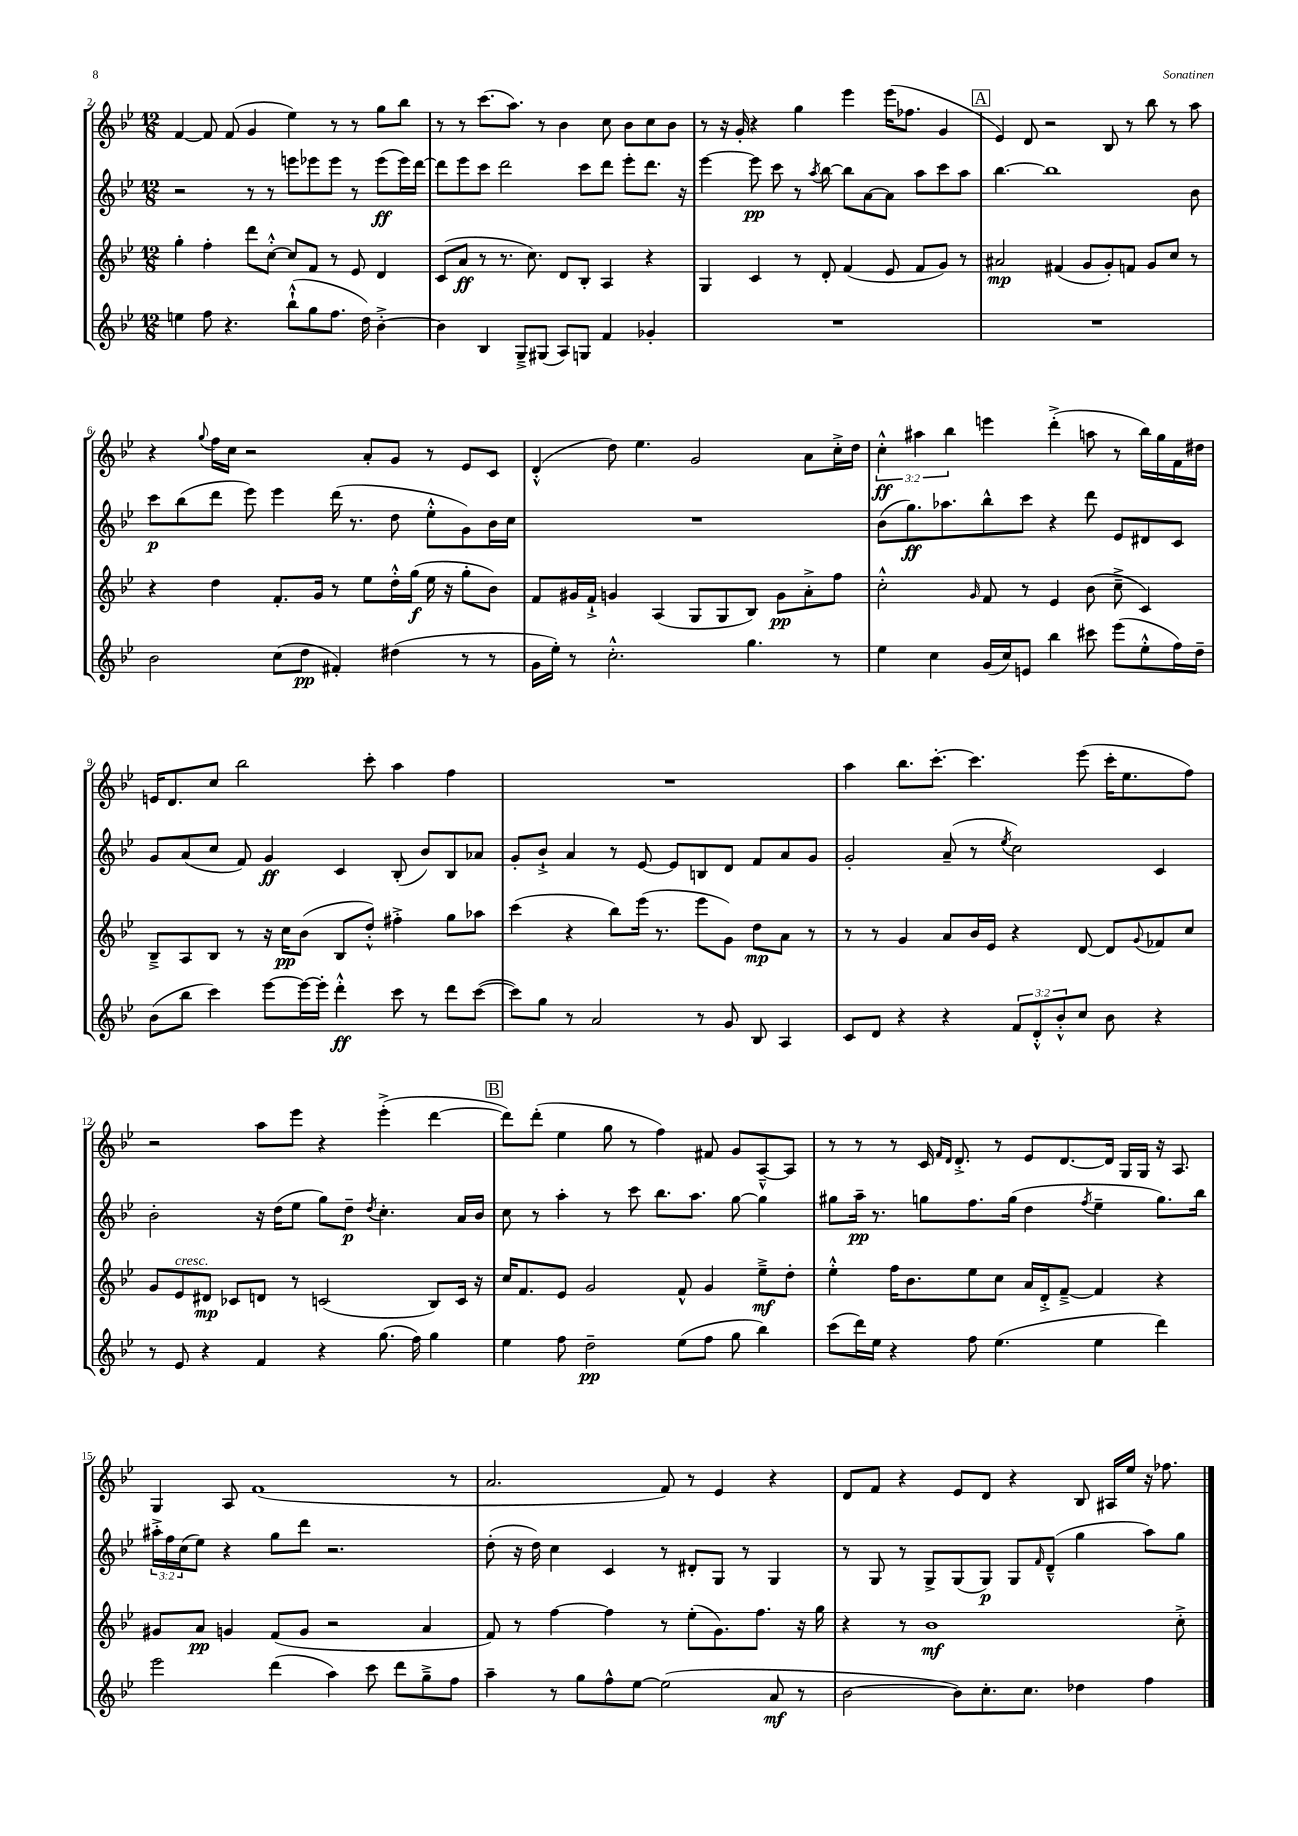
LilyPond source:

<<
\new StaffGroup <<
\new Staff = "s0" {
    \clef treble \key bes \major \numericTimeSignature \time 12/8 \override Staff.TupletNumber.text = #tuplet-number::calc-fraction-text
    f'4~ f'8 f'8( g'4 ees''4) r8 r8 g''8 bes''8 |
    r8 r8 c'''8.( a''8.) r8 bes'4 c''8 bes'8 c''8 bes'8 |
    r8 r16 g'16-. r4 g''4 ees'''4 ees'''16( fes''8. g'4 |
    \mark \markup { \box "A" } ees'4) d'8 r2 bes8 r8 bes''8 r8 a''8 |
    r4 \appoggiatura { g''8 } f''16 c''16 r2 a'8-. g'8 r8 ees'8 c'8 |
    d'4-.-^( d''8) ees''4. g'2 a'8 c''16-.-> d''16 |
    \tuplet 3/2 { c''4-.-^\ff ais''4 bes''4 } e'''4 d'''4-.->( a''8 r8 bes''16) g''16 f'16 dis''16 |
    e'16 d'8. c''8 bes''2 c'''8-. a''4 f''4 |
    R1. |
    a''4 bes''8. c'''8.~-. c'''4. ees'''8( c'''16-. ees''8. f''8) |
    r2 a''8 ees'''8 r4 ees'''4-.->( d'''4~ |
    \mark \markup { \box "B" } d'''8) d'''8-.( ees''4 g''8 r8 f''4) fis'8 g'8 a8~---^ a8 |
    r8 r8 r8 c'16 \grace { f'16 d'16 } d'8.-.-> r8 ees'8 d'8.~ d'16 g16 g16 r16 a8. |
    g4 a8 f'1( r8 |
    a'2. f'8) r8 ees'4 r4 |
    d'8 f'8 r4 ees'8 d'8 r4 bes8 ais16 ees''16 r16 fes''8. \bar "|." |
}
\new Staff = "s1" {
    \clef treble \key bes \major \numericTimeSignature \time 12/8 \override Staff.TupletNumber.text = #tuplet-number::calc-fraction-text
    r2 r8 r8 e'''8 ees'''8 ees'''8 r8 ees'''8\ff( ees'''16) d'''16~ |
    d'''8 ees'''8 c'''8 d'''2 c'''8 d'''8 ees'''8-. d'''8. r16 |
    ees'''4~ ees'''8\pp c'''8 r8 \acciaccatura { a''8 } bes''8~ bes''8 a'8~ a'8 a''8 c'''8 a''8 |
    \mark \markup { \box "A" } bes''4.~ bes''1 bes'8 |
    c'''8\p bes''8( d'''8 ees'''8) ees'''4 d'''16( r8. d''8 ees''8-.-^ g'8) bes'16 c''16 |
    R1. |
    bes'8( g''8.\ff) aes''8. bes''8-^ c'''8 r4 d'''8 ees'8 dis'8 c'8 |
    g'8 a'8( c''8 f'8) g'4\ff c'4 bes8-.( bes'8) bes8 aes'8 |
    g'8-. bes'8-!-> a'4 r8 ees'8~ ees'8 b8 d'8 f'8 a'8 g'8 |
    g'2-. a'8--( r8 \acciaccatura { ees''8 } c''2) c'4 |
    bes'2-. r16 d''16( ees''8 g''8) d''8--\p \acciaccatura { d''8 } c''4.-. a'16 bes'16 |
    \mark \markup { \box "B" } c''8 r8 a''4-. r8 c'''8 bes''8. a''8. g''8~ g''4 |
    gis''8 a''16--\pp r8. g''8 f''8. g''16( d''4 \acciaccatura { f''8 } ees''4-- g''8.) bes''16 |
    \tuplet 3/2 { ais''16-.-> f''16 c''16( } ees''8) r4 g''8 d'''8 r2. |
    d''8-.( r16 d''16) c''4 c'4 r8 dis'8-. g8 r8 g4 |
    r8 g8 r8 g8-> g8( g8\p) g8 \grace { f'16 } d'8---^( g''4 a''8) g''8 \bar "|." |
}
\new Staff = "s2" {
    \clef treble \key bes \major \numericTimeSignature \time 12/8
    g''4-. f''4-. d'''8 c''8~-.-^ c''8 f'8 r8 ees'8 d'4 |
    c'8( a'8\ff r8 r8. c''8.) d'8 bes8-. a4 r4 |
    g4 c'4 r8 d'8-. f'4( ees'8 f'8 g'8) r8 |
    \mark \markup { \box "A" } ais'2\mp fis'4( g'8 g'8-.) f'8 g'8 c''8 r8 |
    r4 d''4 f'8.-. g'16 r8 ees''8 d''16-.-^ g''16\f( ees''16 r16 g''8-. bes'8) |
    f'8 gis'16 f'16-!-> g'4 a4( g8 g8 bes8) g'8\pp a'8-.-> f''8 |
    c''2-.-^ \grace { g'16 } f'8 r8 ees'4 bes'8( c''8---> c'4) |
    bes8---> a8 bes8 r8 r16 c''16\pp bes'8( bes8 d''8-.-^) fis''4-.-> g''8 aes''8 |
    c'''4( r4 bes''8) ees'''16( r8. ees'''8 g'8) d''8\mp a'8 r8 |
    r8 r8 g'4 a'8 bes'16 ees'16 r4 d'8~ d'8 \appoggiatura { g'8 } fes'8 c''8 |
    g'8 ees'8^\markup { \italic "cresc." } dis'8\mp ces'8 d'8 r8 c'2( bes8) c'16 r16 |
    \mark \markup { \box "B" } c''16 f'8. ees'8 g'2 f'8-^ g'4 ees''8--->\mf d''8-. |
    ees''4-.-^ f''16 bes'8. ees''8 c''8 a'16 d'16-.-> f'8~---> f'4 r4 |
    gis'8 a'8\pp g'4 f'8( g'8 r2 a'4 |
    f'8) r8 f''4~ f''4 r8 ees''8-.( g'8.) f''8. r16 g''16 |
    r4 r8 bes'1\mf c''8-.-> \bar "|." |
}
\new Staff = "s3" {
    \clef treble \key bes \major \numericTimeSignature \time 12/8 \override Staff.TupletNumber.text = #tuplet-number::calc-fraction-text
    e''4 f''8 r4. bes''8-!-^( g''8 f''8. d''16) bes'4~-.-> |
    bes'4 bes4 g8---> gis8( a8) g8 f'4 ges'4-. |
    R1. |
    \mark \markup { \box "A" } R1. |
    bes'2 c''8( d''8\pp fis'4-.) dis''4( r8 r8 |
    g'16 ees''16-.) r8 c''2.-.-^ g''4. r8 |
    ees''4 c''4 g'16( c''16) e'8 bes''4 cis'''8 ees'''8( ees''8-.-^ f''16) d''16-- |
    bes'8( bes''8 c'''4) ees'''8~ ees'''16~ ees'''16-. d'''4-.-^\ff c'''8 r8 d'''8 c'''8~( |
    c'''8) g''8 r8 a'2 r8 g'8 bes8 a4 |
    c'8 d'8 r4 r4 \tuplet 3/2 { f'8 d'8-.-^ bes'8-.-^ } c''8 bes'8 r4 |
    r8 ees'8 r4 f'4 r4 g''8.( f''16) g''4 |
    \mark \markup { \box "B" } ees''4 f''8 d''2--\pp ees''8( f''8 g''8 bes''4) |
    c'''8( d'''16) ees''16 r4 f''8 ees''4.( ees''4 d'''4) |
    ees'''2 d'''4( a''4) c'''8 d'''8 g''8---> f''8 |
    a''4-- r8 g''8 f''8-^ ees''8~ ees''2( a'8\mf r8 |
    bes'2~ bes'8) c''8.-. c''8. des''4 f''4 \bar "|." |
}
>>
>>
\layout { \context { \Score currentBarNumber = #2 } }
